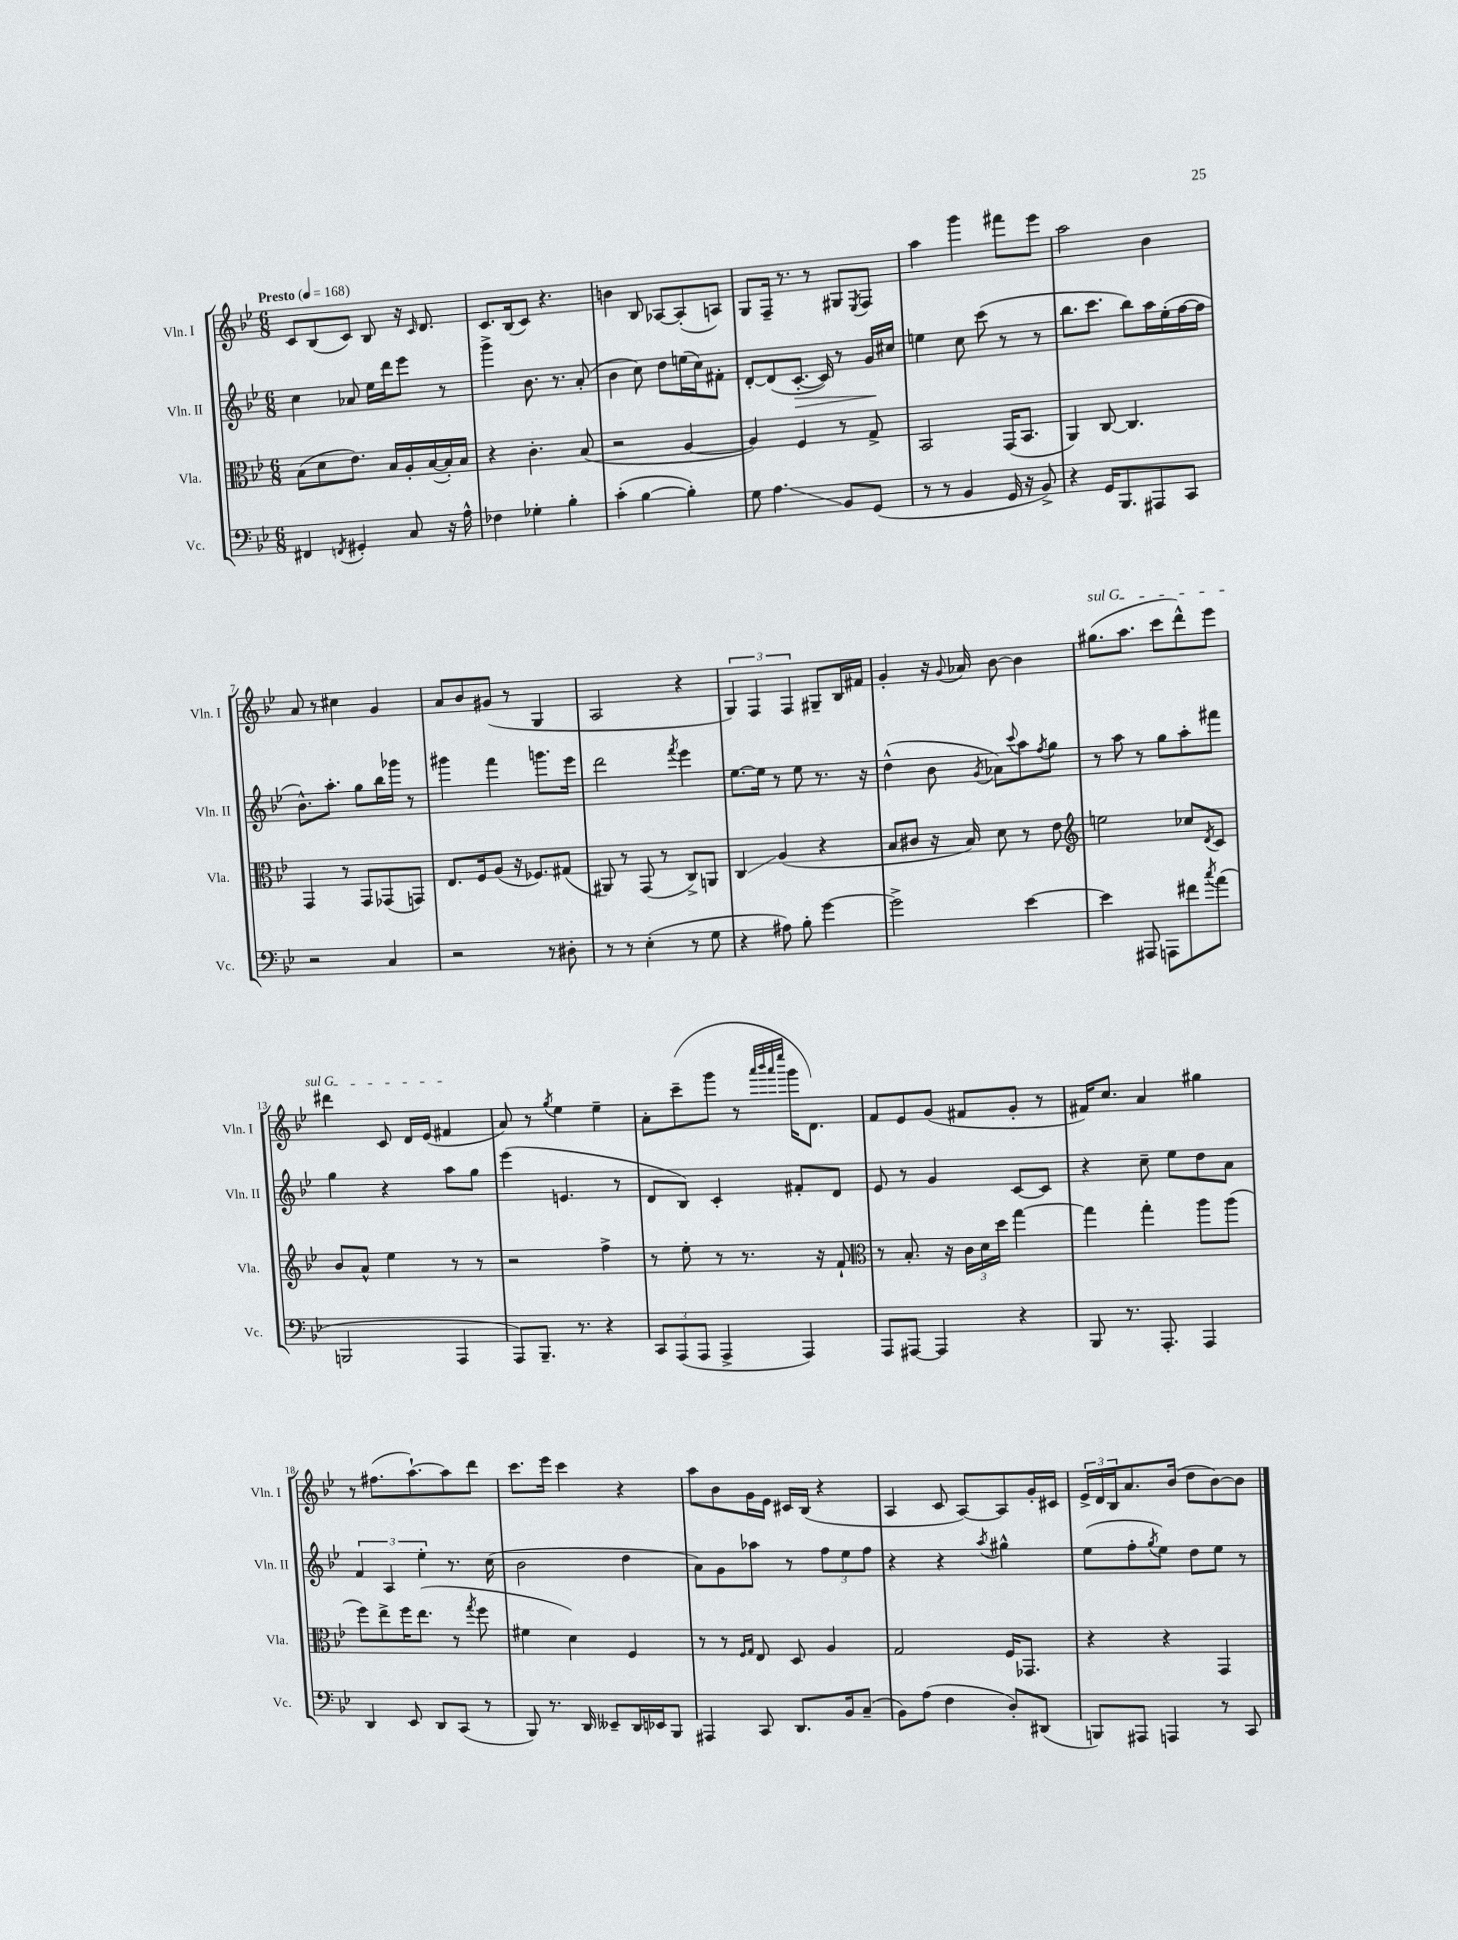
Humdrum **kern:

**kern	**kern	**kern	**kern
*staff4	*staff3	*staff2	*staff1
*clefF4	*clefC3	*clefG2	*clefG2
*k[b-e-]	*k[b-e-]	*k[b-e-]	*k[b-e-]
*M6/8	*M6/8	*M6/8	*M6/8
*MM168	*MM168	*MM168	*MM168
4FF#	(8B-	4cc	8c
.	8d	.	(8B-
8qFF	.	.	.
4GG#'	8.e-)	8a-	8c)
.	.	16ee-	8B-
.	16B-	16ddd	.
8C	16A'	8eee-	16r
.	.	.	16qqc
.	([16B-	.	8.d
16r	16B-'])	8r	.
16A^^	16B-	.	.
=	=	=	=
4F-	4r	4ggg^	8.c
.	.	.	(16B-
4G-'	4.c'	8.b-	8c)
.	.	.	4.r
.	.	8.r	.
4B-'	.	.	.
.	(8B-	(8a'	.
=	=	=	=
(4c'	2r	4b-	4b
[4B-	.	8cc)	8B-
.	.	8dd	[8A-
4B-'])	[4A	(16ee	(8A-']
.	.	16cc)	.
.	.	8f#'	8A)
=	=	=	=
8G	4A])	[8d'	8G
4.A	.	(8d]	16F~
.	.	.	8.r
.	4F	[8.c'	.
.	.	.	8r
.	.	16c])	.
8BB-	8r	8r	8G#
.	.	.	8qE-
(8GG	8G^	16g	8F
.	.	16cc#	.
=	=	=	=
8r	2BB-	4ee	4aa
8r	.	.	.
4BB-	.	8cc	4ggg
.	.	(8ccc	.
16GG	(16GG	8r	8fff#
16r	8.BB-	.	.
8BB-^)	.	8r	8eee-
=	=	=	=
4r	4AA)	8.bb-	2aa
.	.	8.ccc	.
16GG	[8C	.	.
8.BBB-	.	.	.
.	4.C]	8bb-)	.
8AAA#	.	16aa	4b-
.	.	(16ee-'	.
8CC	.	[16ff	.
.	.	16ff]	.
=	=	=	=
2r	4GG	8.b-^^)	8a
.	.	.	8r
.	.	8.aa'	.
.	8r	.	4cc#
.	8GG	8gg	.
4C	(8GG-	16bb-	4g
.	.	16ggg-	.
.	8GG)	8r	.
=	=	=	=
2r	8.E-	4ggg#	8a
.	.	.	8b-
.	16F	.	.
.	(8A	4fff	(8g#
.	16r	.	8r
.	8.F-)	.	.
8r	.	8.ggg	4G
8D#'	(8G#	.	.
.	.	16eee-	.
=	=	=	=
8r	8AA#)	2ddd	2A
8r	8r	.	.
(4E-'	(8GG	.	.
.	8r	.	.
.	.	8qfff	.
8r	8C^)	4eee-	4r
8G	8AA	.	.
=	=	=	=
4r	4C	[8.ee-	6G)
.	.	.	6F
.	.	16ee-]	.
8A#)	(4A	8r	.
.	.	.	6F
8B-'	.	8ee-	.
[4g	4r	8.r	8G#~
.	.	.	16B-
.	.	16r	16f#
=	=	=	=
2g^]	8B-	(4dd^^	4g'
.	8c#	.	.
.	16r	8b-	16r
.	.	.	8qqg
.	16B-)	.	16a-
.	.	8qg	.
.	8d	8a-)	[8b-
.	.	8qqccc	.
[4e-	8r	8aa	4b-]
.	.	8qff	.
.	8e-	8gg	.
=	=	=	=
*	*clefG2	*	*
4e-]	2ee	8r	(8.gg#
.	.	8aa	.
.	.	.	8.aa
8AAA#	.	8r	.
8AAA	.	8gg	8ccc
8f#	8cc-	8aa'	8ddd^^)
8qcc	8qd	.	.
(8a	8c	8fff#	8eee-
=	=	=	=
2BBB	8b-	4gg	4ddd#
.	8a^^	.	.
.	4ee-	4r	8c
.	.	.	16d
.	.	.	(16e-
4AAA	8r	8aa	4f#
.	8r	8gg	.
=	=	=	=
8AAA)	2r	(4eee-	8a)
8.BBB-~	.	.	8r
.	.	.	8qgg
.	.	4.e	4ee-
8.r	.	.	.
4r	4ff^	.	4ee-~
.	.	8r	.
=	=	=	=
12CC	8r	8d	8a'
(12AAA	.	.	.
.	8ee-'	8B-)	(8ccc~
12AAA	.	.	.
4AAA^	8r	4c'	8ggg
.	8.r	.	8r
.	.	.	32qqaaa
.	.	.	32qqbbb-
.	.	.	32qqaaa
.	.	.	32qqeeee-
4AAA)	.	8f#'	16ggg
.	16r	.	8.d)
.	8f`	8d	.
=	=	=	=
*	*clefC3	*	*
8AAA	8r	8e-	8f
[8AAA#	8.B-'	8r	8e-
4AAA#]	.	4g	(8g
.	16r	.	.
.	24c	.	8f#
.	24d	.	.
.	24dd	.	.
4r	[4gg	[8c	8g'
.	.	8c]	8r
=	=	=	=
8BBB-	4gg]	4r	16f#)
.	.	.	8.cc
8.r	.	.	.
.	4gg'	8cc~	4a
8.AAA'	.	.	.
.	.	8ee-	.
4AAA	8aa	8dd	4gg#
.	(8aa	8a	.
=	=	=	=
4DD	8ff)	6f	8r
.	8ee-^	.	(8.ff#
.	.	6A	.
8EE-	16ff	.	.
.	(8.ee-	.	[8.aa`)
.	.	6ee-'	.
8DD	.	.	.
(8CC	8r	8.r	8aa]
.	8qgg	.	.
8r	8ff	.	8ddd
.	.	(16cc	.
=	=	=	=
8BBB-)	4f#	2b-	8.ccc
8.r	.	.	.
.	.	.	16eee-
.	4d)	.	4ccc
16DD	.	.	.
8EE--~	.	.	.
16DD	4F	4dd	4r
16EE-	.	.	.
8BBB-	.	.	.
=	=	=	=
4AAA#	8r	8a)	8aa
.	8r	8g	8b-
.	16qqF	.	.
.	16qqG	.	.
8CC	8E-	8aa-	16g
.	.	.	16e-
8.DD	8D	8r	16c#
.	.	.	(16B-
.	4A	12ff	4r
16BB-	.	.	.
.	.	12ee-	.
(8C~	.	.	.
.	.	12ff	.
=	=	=	=
8BB-)	2G	4r	4A
(8A	.	.	.
4F	.	4r	8c
.	.	.	[8A)
.	.	8qaa	.
8D')	16F	4gg#^^	8A]
.	8.GG-	.	.
(8DD#	.	.	16g'
.	.	.	16c#
=	=	=	=
8BBB)	4r	(8ee-	24e-^
.	.	.	24d
.	.	.	24B-
8AAA#	.	8ff'	8.a
.	.	8qgg	.
4AAA	4r	8ee-)	.
.	.	.	(16b-
.	.	8dd	8dd
8r	4GG	8ee-	[8b-)
8CC	.	8r	8b-]
==	==	==	==
*-	*-	*-	*-
